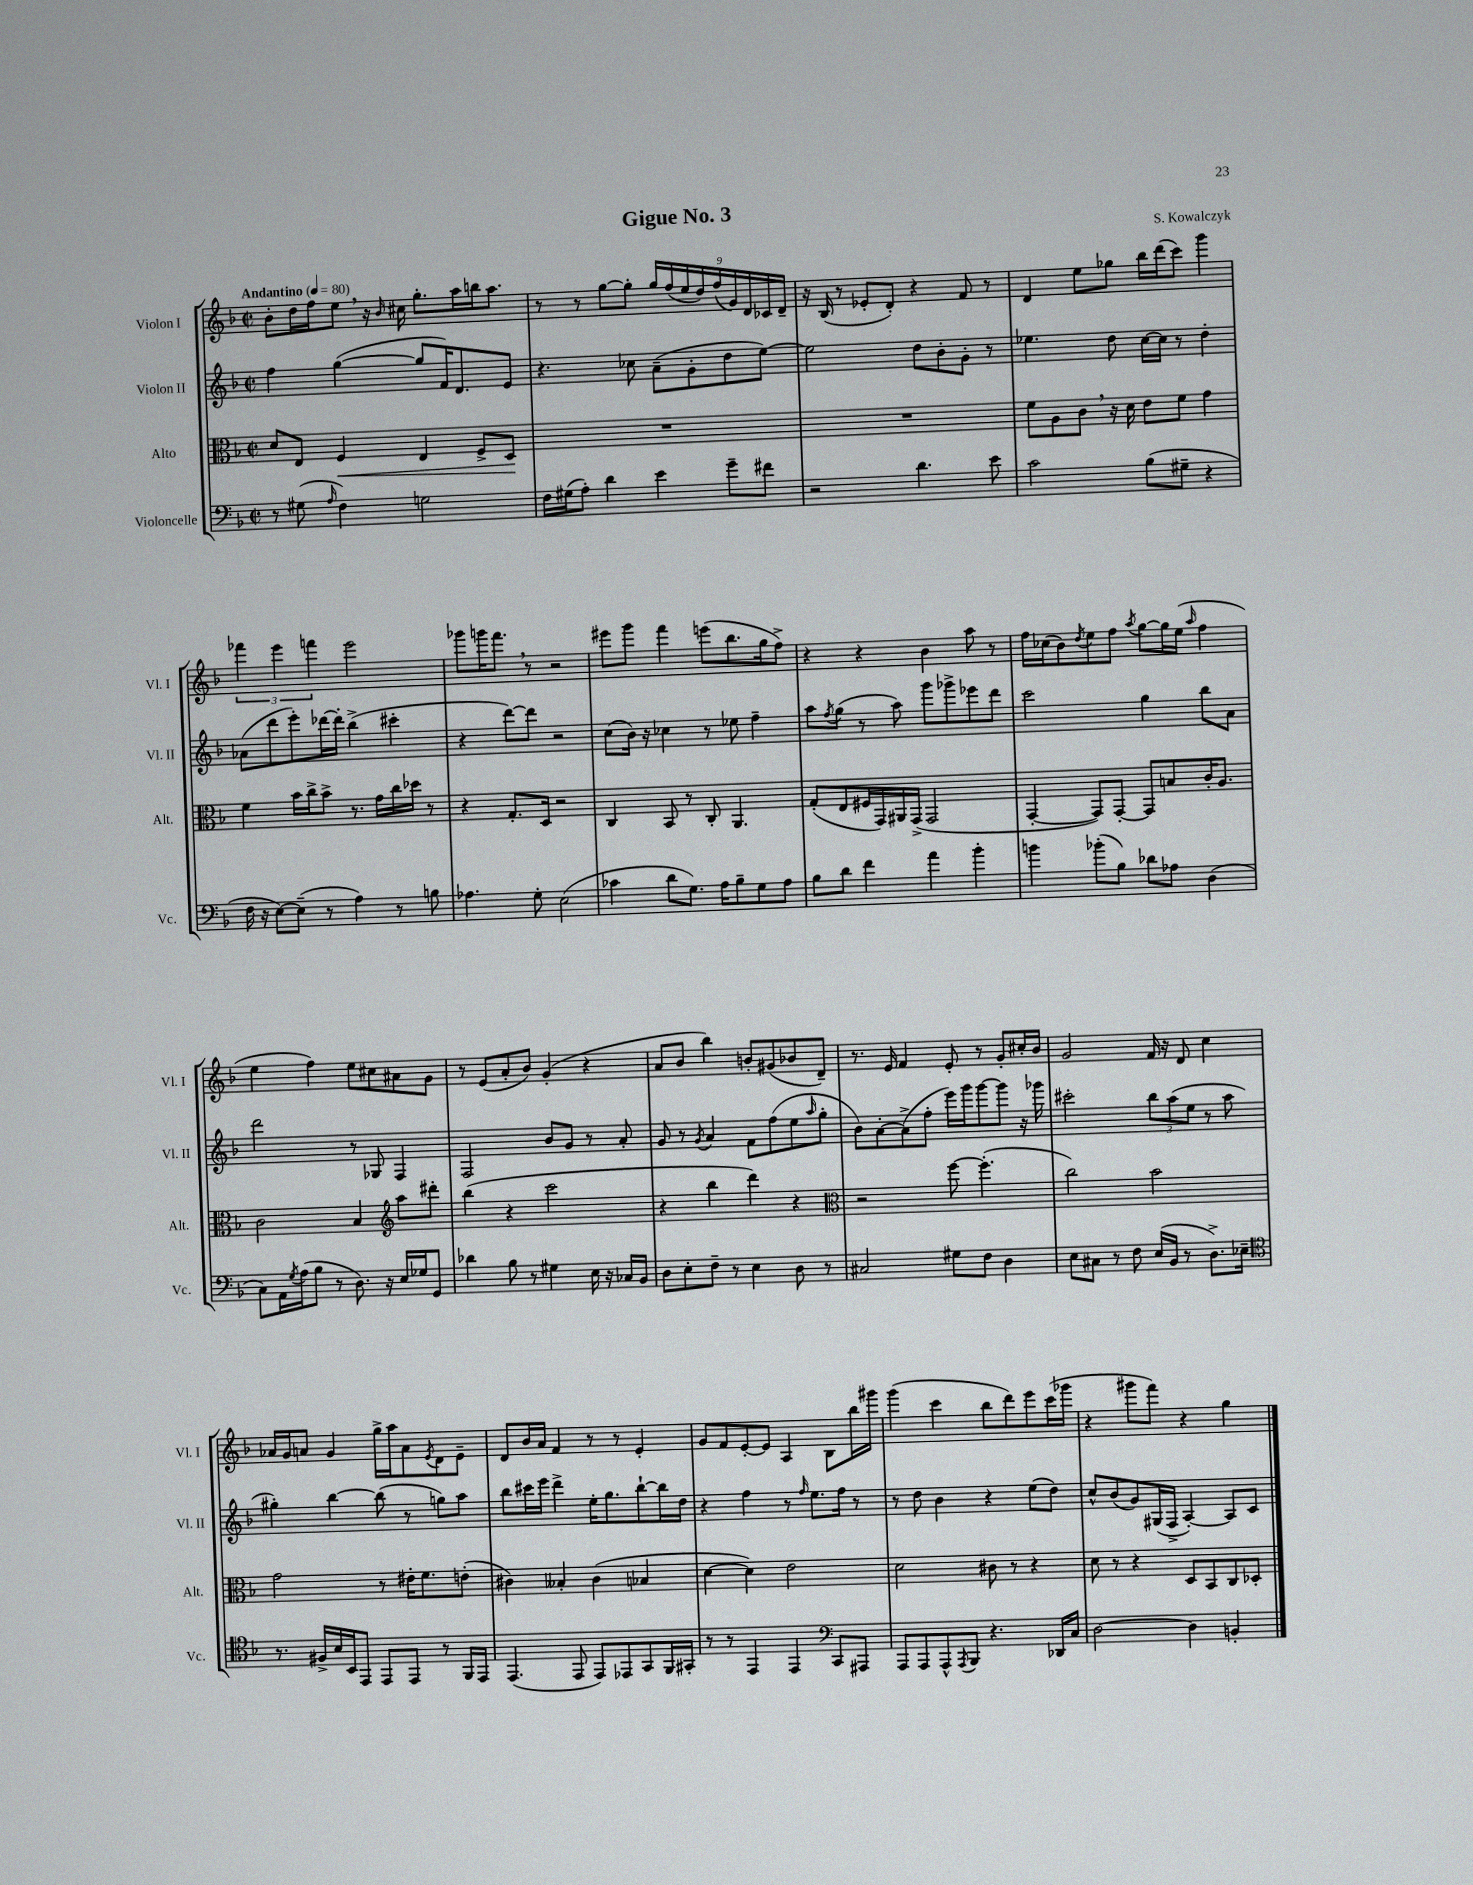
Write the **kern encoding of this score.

**kern	**kern	**kern	**kern
*staff4	*staff3	*staff2	*staff1
*clefF4	*clefC3	*clefG2	*clefG2
*k[b-]	*k[b-]	*k[b-]	*k[b-]
*M2/2	*M2/2	*M2/2	*M2/2
*met(c|)	*met(c|)	*met(c|)	*met(c|)
*MM80	*MM80	*MM80	*MM80
8r	8d	4ff	8b-'
(8G#	8E	.	16dd
.	.	.	16ff
16qqA	.	.	.
4F)	4F	([4gg	8ee
.	.	.	16r
.	.	.	16qqb-
.	.	.	16cc#
2G	4E	8gg]	8.gg'
.	.	16f)	.
.	.	8.d	16aa
.	8F^	.	16bb
.	.	.	8.aa
.	8D	8e	.
=	=	=	=
16F	1r	4.r	8r
(16G#	.	.	.
8A')	.	.	8r
4d	.	.	[8gg
.	.	8cc-	8gg']
4e	.	(8a~	18gg
.	.	.	(18ff
.	.	.	18ee
.	.	8g'	.
.	.	.	18dd)
.	.	.	(18ff
8g~	.	8dd	.
.	.	.	18g)
.	.	.	18d
8f#	.	[8ee)	.
.	.	.	18c-
.	.	.	18d~
=	=	=	=
2r	1r	2ee]	16r
.	.	.	(16B-
.	.	.	8r
.	.	.	8e-'
.	.	.	8d')
4.d	.	8dd	4r
.	.	8b-'	.
.	.	8g'	8f
8e	.	8r	8r
=	=	=	=
2c	8f	4.ee-	4d
.	8A	.	.
.	8c	.	8ee
.	16r	8dd	8gg-
.	16d	.	.
(8B-	8e	[16cc	16bb-
.	.	16cc]	(16ddd
8G#~	8f	8r	8ccc)
4r	4g	4dd'	4ggg
=	=	=	=
16F	4f	(8a-	6fff-
16r	.	.	.
[8E)	.	8ddd	.
.	.	.	6eee
(8E~]	16b-	8eee')	.
.	16cc^	.	.
.	.	.	6fff
8r	8b-^	[16ddd-	.
.	.	16ddd-']	.
4A)	8.r	(4bb-^	2eee
.	16g	.	.
8r	16cc	4ccc#'	.
.	16dd-	.	.
8B	8r	.	.
=	=	=	=
4.A-	4r	4r	8ggg-
.	.	.	16ggg
.	.	.	8.fff
.	8.G'	[8ddd)	.
8G'	.	8ddd]	8r
.	16D	.	.
(2E	2r	2r	2r
=	=	=	=
4c-	4C	(8cc	8eee#
.	.	16b-)	8ggg
.	.	16r	.
8d	8BB-	4cc-	4fff
8.G)	8r	.	.
.	8C'	8r	(8eee
16A	.	.	.
8B-~	4.AA	8ee-	8.bb-
8G	.	4ff~	.
.	.	.	16gg
8A	.	.	8ff^)
=	=	=	=
8B-	(8G'	8aa	4r
.	.	8qff	.
8d	8E	(8gg	.
4f	16F#	8r	4r
.	16GG)	.	.
.	16AA#	8aa)	.
.	(16GG^	.	.
4a	2GG	8ggg	4b-
.	.	8ggg-^	.
4b-'	.	8eee-	8aa
.	.	8ddd	8r
=	=	=	=
4b	[4GG'	2ccc	16ff
.	.	.	(16cc-
.	.	.	8b-)
.	.	.	8qdd
(8b-'	8GG])	.	8ee
8B-)	[8GG'	.	8ff
.	.	.	8qaa
8d-	8GG]	4gg	[8gg
8A-	8B	.	16gg]
.	.	.	(16ee
.	.	.	16qqaa
(4D	16c'	8bb-	4ff
.	8.A	.	.
.	.	8a	.
=	=	=	=
8C)	2c	2ddd	4ee
16AA	.	.	.
8qG	.	.	.
(16A	.	.	.
8B-	.	.	4ff)
8r	.	.	.
8.D)	4B-	8r	8ee
.	.	8G-	8cc#
16r	.	.	.
*	*clefG2	*	*
16E	8aa	4F	8a#
16G-	.	.	.
8GG	8ddd#'	.	8g
=	=	=	=
4d-	(4bb-	2F	8r
.	.	.	(8e
8B-	4r	.	8a'
8r	.	.	8b-)
4G#	2ccc	8b-	(4g'
.	.	8g	.
16E	.	8r	4r
16r	.	.	.
16C-	.	8a'	.
16BB-	.	.	.
=	=	=	=
8D	4r	8g	8a
8E'	.	8r	8b-
.	.	8qg	.
8F~	4bb-	4a	4bb-)
8r	.	.	.
4E	4ddd)	8f	8b'
.	.	(8ff	(8g#
8D	4r	8ee	8b-
.	.	16qqaa	.
8r	.	8gg'	8d~)
=	=	=	=
*	*clefC3	*	*
2C#	2r	8b-)	8.r
.	.	[8a'	.
.	.	.	16e
.	.	(8a^]	4f
.	.	8ff'	.
8G#	[8ff	16eee)	8e'
.	.	16ggg	.
8F	(4.ff']	[8ggg	8r
4D	.	8ggg]	8g'
.	.	16r	16cc#'
.	.	16ggg-	16b-
=	=	=	=
8E	2cc)	2ccc#'	2g
8C#	.	.	.
8r	.	.	.
8F	.	.	.
(16E	2b-	12bb-	16f
16BB-	.	.	16r
.	.	(12aa	.
8r	.	.	8d
.	.	12ee	.
8.D^)	.	8r	4cc
.	.	8aa	.
16E-~	.	.	.
=	=	=	=
*clefC4	*	*	*
8.r	2g	4gg#')	16a-
.	.	.	16g
.	.	.	8a
16F#^	.	.	.
16B-	.	[4bb-	4g
16BB-	.	.	.
8EE	.	.	.
8EE	8r	(8bb-]	16gg^
.	.	.	16aa
8EE	16e#'	8r	8a
.	8.f	.	.
.	.	.	8qe
8r	.	8gg)	8d
16FF	(8e'	8aa	8e~
16EE	.	.	.
=	=	=	=
(4.EE	4c#)	8bb-	8d
.	.	16ccc#	16b-
.	.	16eee	16a
.	4B--'	4ddd^	4f
8EE	.	.	.
8EE)	(4c#	16ee'	8r
.	.	8.gg	.
8EE-	.	.	8r
8GG	4B-	[8bb-`	4e'
16FF	.	16bb-]	.
16GG#'	.	16dd	.
=	=	=	=
8r	[4d	4r	8g
8r	.	.	8f
4EE	4d])	4ff	[8e'
.	.	.	8e]
4EE	2e	8r	4A
.	.	16qqff	.
.	.	8.ee	.
*clefF4	*	*	*
8CC	.	.	8B-
.	.	16ff	.
8AAA#	.	8r	16bb-
.	.	.	16ggg#
=	=	=	=
8AAA	2d	8r	(4ggg
8AAA	.	8dd	.
8AAA^^	.	4b-	4ccc
8qAAA	.	.	.
8BBB-	.	.	.
4.r	8c#	4r	8bb-
.	8r	.	8ddd)
.	4r	(8ee	8eee
16DD-	.	8dd)	(16ccc
16C	.	.	16ggg-
=	=	=	=
[2D	8d	8cc^^	4r
.	8r	(8b-	.
.	4r	8g)	8ggg#
.	.	(16G#	8fff)
.	.	16F^	.
4D]	8D	[4A')	4r
.	8BB-	.	.
4BB'	8C	8A]	4gg
.	8D-'	8c	.
==	==	==	==
*-	*-	*-	*-
